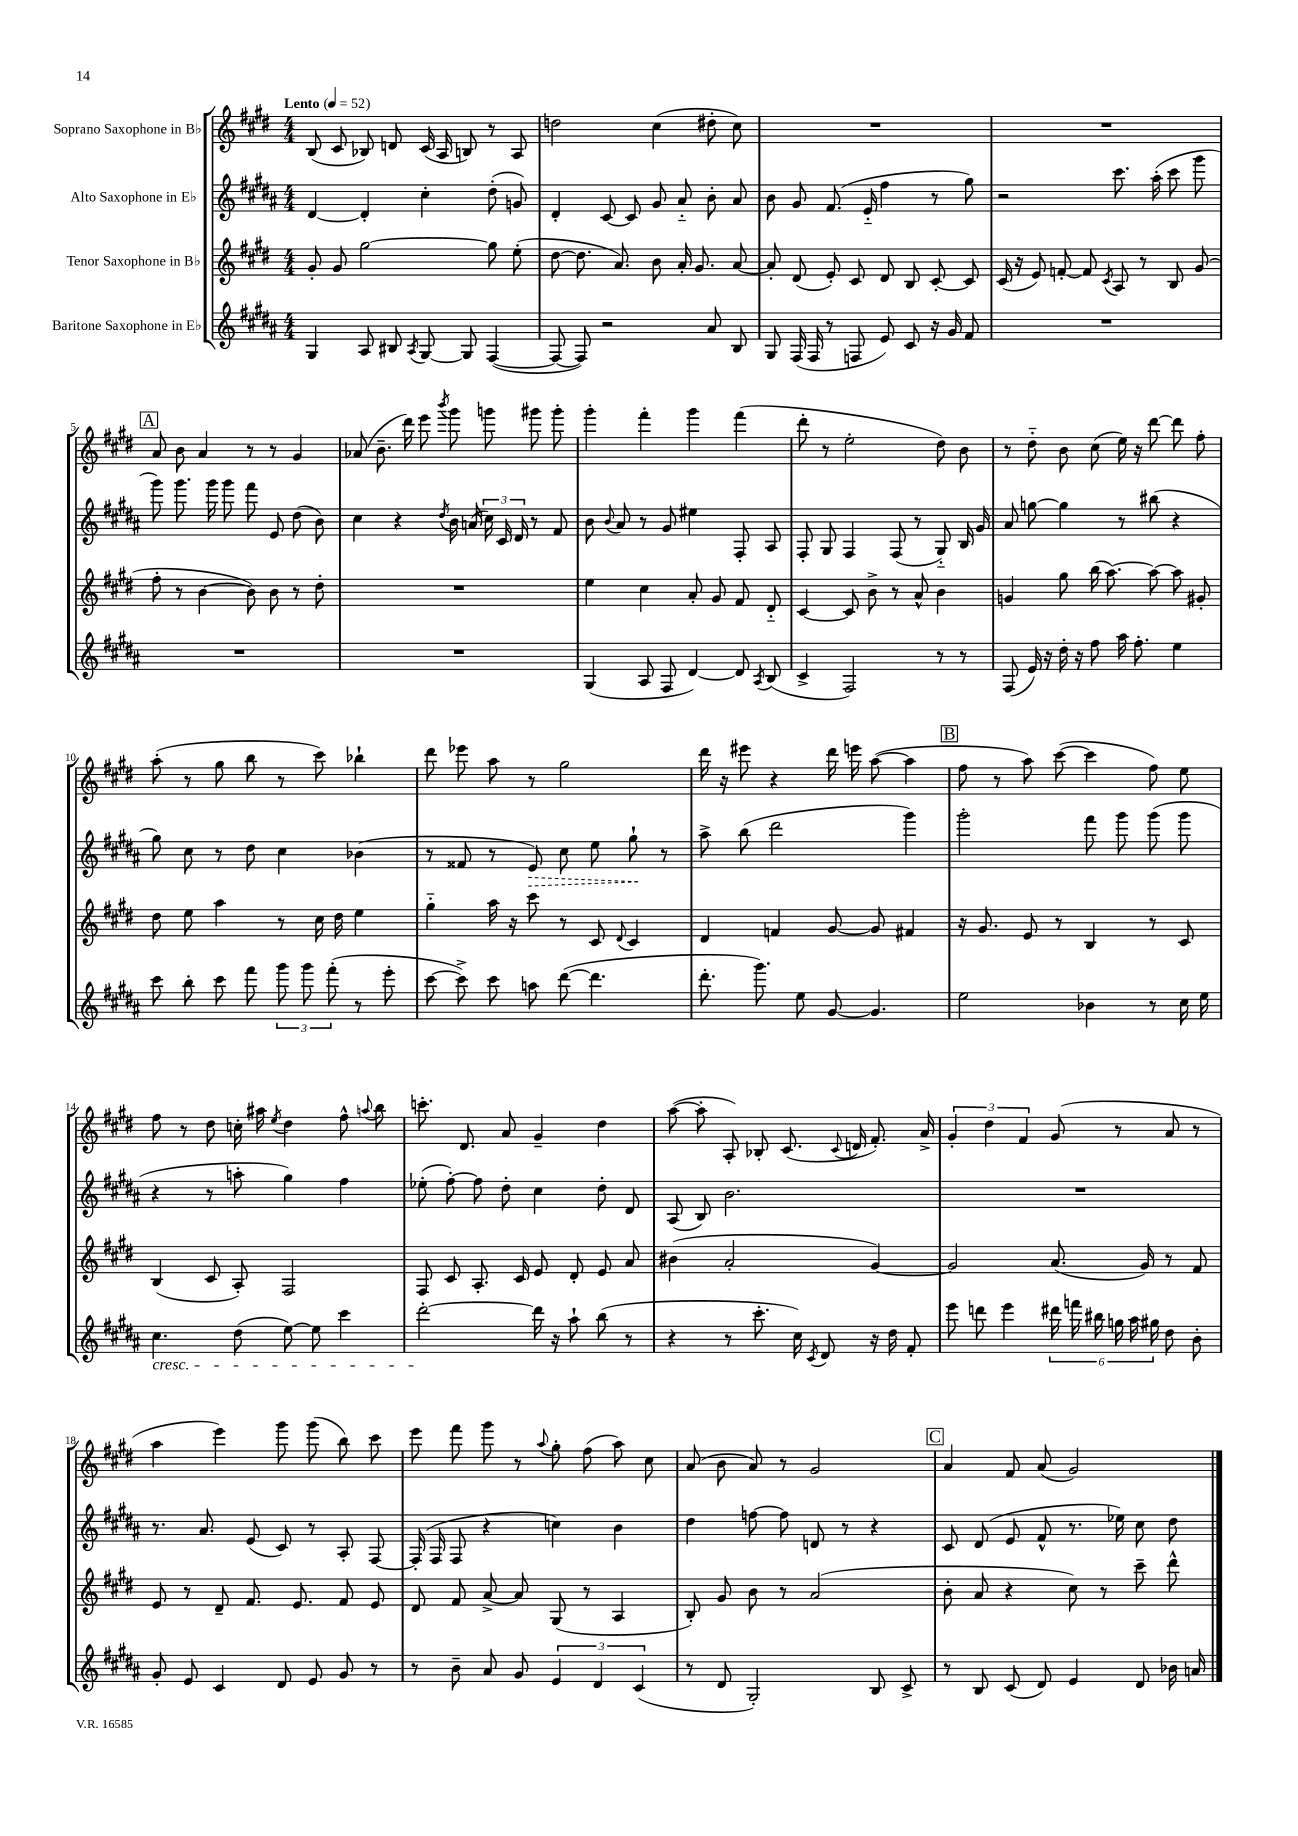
<<
\new StaffGroup <<
\new Staff = "s0" \with { instrumentName = "Soprano Saxophone in Bb" } {
    \clef treble \key e \major \numericTimeSignature \time 4/4 \tempo "Lento" 4 = 52
    \autoBeamOff b8( cis'8 bes8) d'8 cis'16( a16 b8) r8 a8 |
    d''2 cis''4( dis''8-. cis''8) |
    R1 |
    R1 |
    \mark \markup { \box "A" } a'8 b'8 a'4 r8 r8 gis'4 |
    aes'8( b'8.-- dis'''16) e'''8 \acciaccatura { b'''8 } gis'''8 g'''8 gis'''8 gis'''8-. |
    gis'''4-. fis'''4-. gis'''4 fis'''4( |
    dis'''8-. r8 e''2-. dis''8) b'8 |
    r8 dis''8-_ b'8 cis''8( e''16) r16 dis'''8~ dis'''8 fis''8-. |
    a''8-.( r8 gis''8 b''8 r8 cis'''8) bes''4-! |
    dis'''8 ees'''8 a''8 r8 gis''2 |
    dis'''16 r16 eis'''8 r4 dis'''16 e'''16 a''8~( a''4 |
    \mark \markup { \box "B" } fis''8 r8 a''8) cis'''8~( cis'''4 fis''8) e''8 |
    fis''8 r8 dis''8 c''16-. ais''16 \acciaccatura { e''8 } dis''4 fis''8-^ \appoggiatura { a''8 } b''8 |
    c'''8.-. dis'8. a'8 gis'4-- dis''4 |
    a''8~( a''8-. a8-.) bes8-. cis'8.( \appoggiatura { cis'8 } d'16 fis'8.-.) a'16-> |
    \tuplet 3/2 { gis'4-. dis''4 fis'4 } gis'8( r8 a'8 r8 |
    a''4 e'''4) gis'''8 gis'''8( b''8) cis'''8 |
    e'''8 fis'''8 gis'''8 r8 \appoggiatura { a''8 } gis''8-. fis''8( a''8) cis''8 |
    a'8( b'8 a'8) r8 gis'2 |
    \mark \markup { \box "C" } a'4 fis'8 a'8( gis'2) \bar "|." |
}
\new Staff = "s1" \with { instrumentName = "Alto Saxophone in Eb" } {
    \clef treble \key b \major \numericTimeSignature \time 4/4
    \autoBeamOff dis'4~ dis'4-. cis''4-. dis''8-.( g'8) |
    dis'4-. cis'8~ cis'8 gis'8 ais'8-_ b'8-. ais'8 |
    b'8 gis'8 fis'8.( e'16-_ fis''4 r8 gis''8) |
    r2 cis'''8. ais''16-.( cis'''8 gis'''8 |
    \mark \markup { \box "A" } gis'''8) gis'''8. gis'''16 gis'''8 fis'''8 e'8 dis''8( b'8) |
    cis''4 r4 \acciaccatura { dis''8 } b'16 a'16( \tuplet 3/2 { cis''16) cis'16 dis'16 } r8 fis'8 |
    b'8 \appoggiatura { b'8 } ais'8 r8 gis'8 eis''4 fis8-. ais8 |
    fis8-. gis8 fis4 fis8( r8 gis8-_) b16 gis'16 |
    ais'8 g''8~ g''4 r8 bis''8( r4 |
    gis''8) cis''8 r8 dis''8 cis''4 bes'4( |
    r8 fisis'8 r8 \once \override Hairpin.style = #'dashed-line e'8\>) cis''8 e''8 gis''8-!\! r8 |
    ais''8-> b''8( dis'''2 gis'''4) |
    \mark \markup { \box "B" } gis'''2-. fis'''8 gis'''8 gis'''8( gis'''8 |
    r4 r8 a''8-. gis''4) fis''4 |
    ees''8-.( fis''8~-.) fis''8 dis''8-. cis''4 dis''8-. dis'8 |
    ais8( b8) b'2. |
    R1 |
    r8. ais'8. e'8( cis'8) r8 ais8-. fis8~ |
    fis16-.( fis16 fis8 r4 c''4) b'4 |
    dis''4 f''8~ f''8 d'8 r8 r4 |
    \mark \markup { \box "C" } cis'8 dis'8( e'8 fis'8-^ r8. ees''16) cis''8 dis''8 \bar "|." |
}
\new Staff = "s2" \with { instrumentName = "Tenor Saxophone in Bb" } {
    \clef treble \key e \major \numericTimeSignature \time 4/4
    \autoBeamOff gis'8-. gis'8 gis''2~ gis''8 e''8-.( |
    dis''8~ dis''8. a'8.) b'8 a'16-. gis'8. a'8~ |
    a'8-. dis'8( e'8-.) cis'8 dis'8 b8 cis'8~-. cis'8 |
    cis'16( r16 e'8) f'8~-. f'8 \acciaccatura { cis'8 } a8 r8 b8 gis'8( |
    \mark \markup { \box "A" } fis''8-. r8 b'4~ b'8) b'8 r8 dis''8-. |
    R1 |
    e''4 cis''4 a'8-. gis'8 fis'8 dis'8-_ |
    cis'4~ cis'8 b'8-> r8 a'8-^ b'4 |
    g'4 gis''8 b''16( a''8.~) a''8~ a''8 gis'8-. |
    dis''8 e''8 a''4 r8 cis''16 dis''16 e''4 |
    gis''4-_ a''16 r16 cis'''8 r8 cis'8 \appoggiatura { dis'8 } cis'4 |
    dis'4 f'4 gis'8~ gis'8 fis'4 |
    \mark \markup { \box "B" } r16 gis'8. e'8 r8 b4 r8 cis'8 |
    b4( cis'8 a8-.) fis2 |
    fis8 cis'8 a8.-. cis'16 e'8 dis'8-. e'8 a'8 |
    bis'4( a'2-. gis'4~) |
    gis'2 a'8.( gis'16) r8 fis'8 |
    e'8 r8 dis'8-- fis'8. e'8. fis'8 e'8 |
    dis'8 fis'8 a'8~-> a'8 gis8( r8 a4 |
    b8-.) gis'8 b'8 r8 a'2( |
    \mark \markup { \box "C" } b'8-. a'8 r4 cis''8) r8 cis'''8-- dis'''8-^ \bar "|." |
}
\new Staff = "s3" \with { instrumentName = "Baritone Saxophone in Eb" } {
    \clef treble \key b \major \numericTimeSignature \time 4/4
    \autoBeamOff gis4 ais8 bis8 \acciaccatura { ais8 } gis8~ gis8 fis4~( |
    fis8~ fis8) r2 ais'8 b8 |
    gis8 fis16( fis16 r8 f8 e'8) cis'8 r16 gis'16 fis'8 |
    R1 |
    \mark \markup { \box "A" } R1 |
    R1 |
    gis4( ais8 fis8 dis'4~) dis'8 \acciaccatura { ais8 } b8( |
    cis'4-> fis2) r8 r8 |
    fis8( e'16) r16 dis''16-. r16 fis''8 ais''16 fis''8.-. e''4 |
    cis'''8 b''8-. cis'''8 fis'''8 \tuplet 3/2 { gis'''8 gis'''8 fis'''8-.( } r8 e'''8-. |
    cis'''8~ cis'''8->) cis'''8 a''8 dis'''8~( dis'''4. |
    dis'''8.-. gis'''8.) e''8 gis'8~ gis'4. |
    \mark \markup { \box "B" } e''2 bes'4 r8 cis''16 e''16 |
    cis''4.\cresc dis''8( e''8~) e''8 cis'''4 |
    dis'''2~-.\! dis'''16 r16 ais''8-! b''8( r8 |
    r4 r8 cis'''8.-. cis''16) \acciaccatura { cis'8 } dis'8 r16 dis''16 fis'8-. |
    e'''8 d'''8 e'''4 \tuplet 6/4 { dis'''16 f'''16 bis''16 g''16 ais''16 gis''16 } dis''8 b'8-. |
    gis'8-. e'8 cis'4 dis'8 e'8 gis'8 r8 |
    r8 b'8-- ais'8 gis'8 \tuplet 3/2 { e'4 dis'4 cis'4( } |
    r8 dis'8 gis2-.) b8 cis'8-> |
    \mark \markup { \box "C" } r8 b8 cis'8( dis'8) e'4 dis'8 bes'16 a'16 \bar "|." |
}
>>
>>
